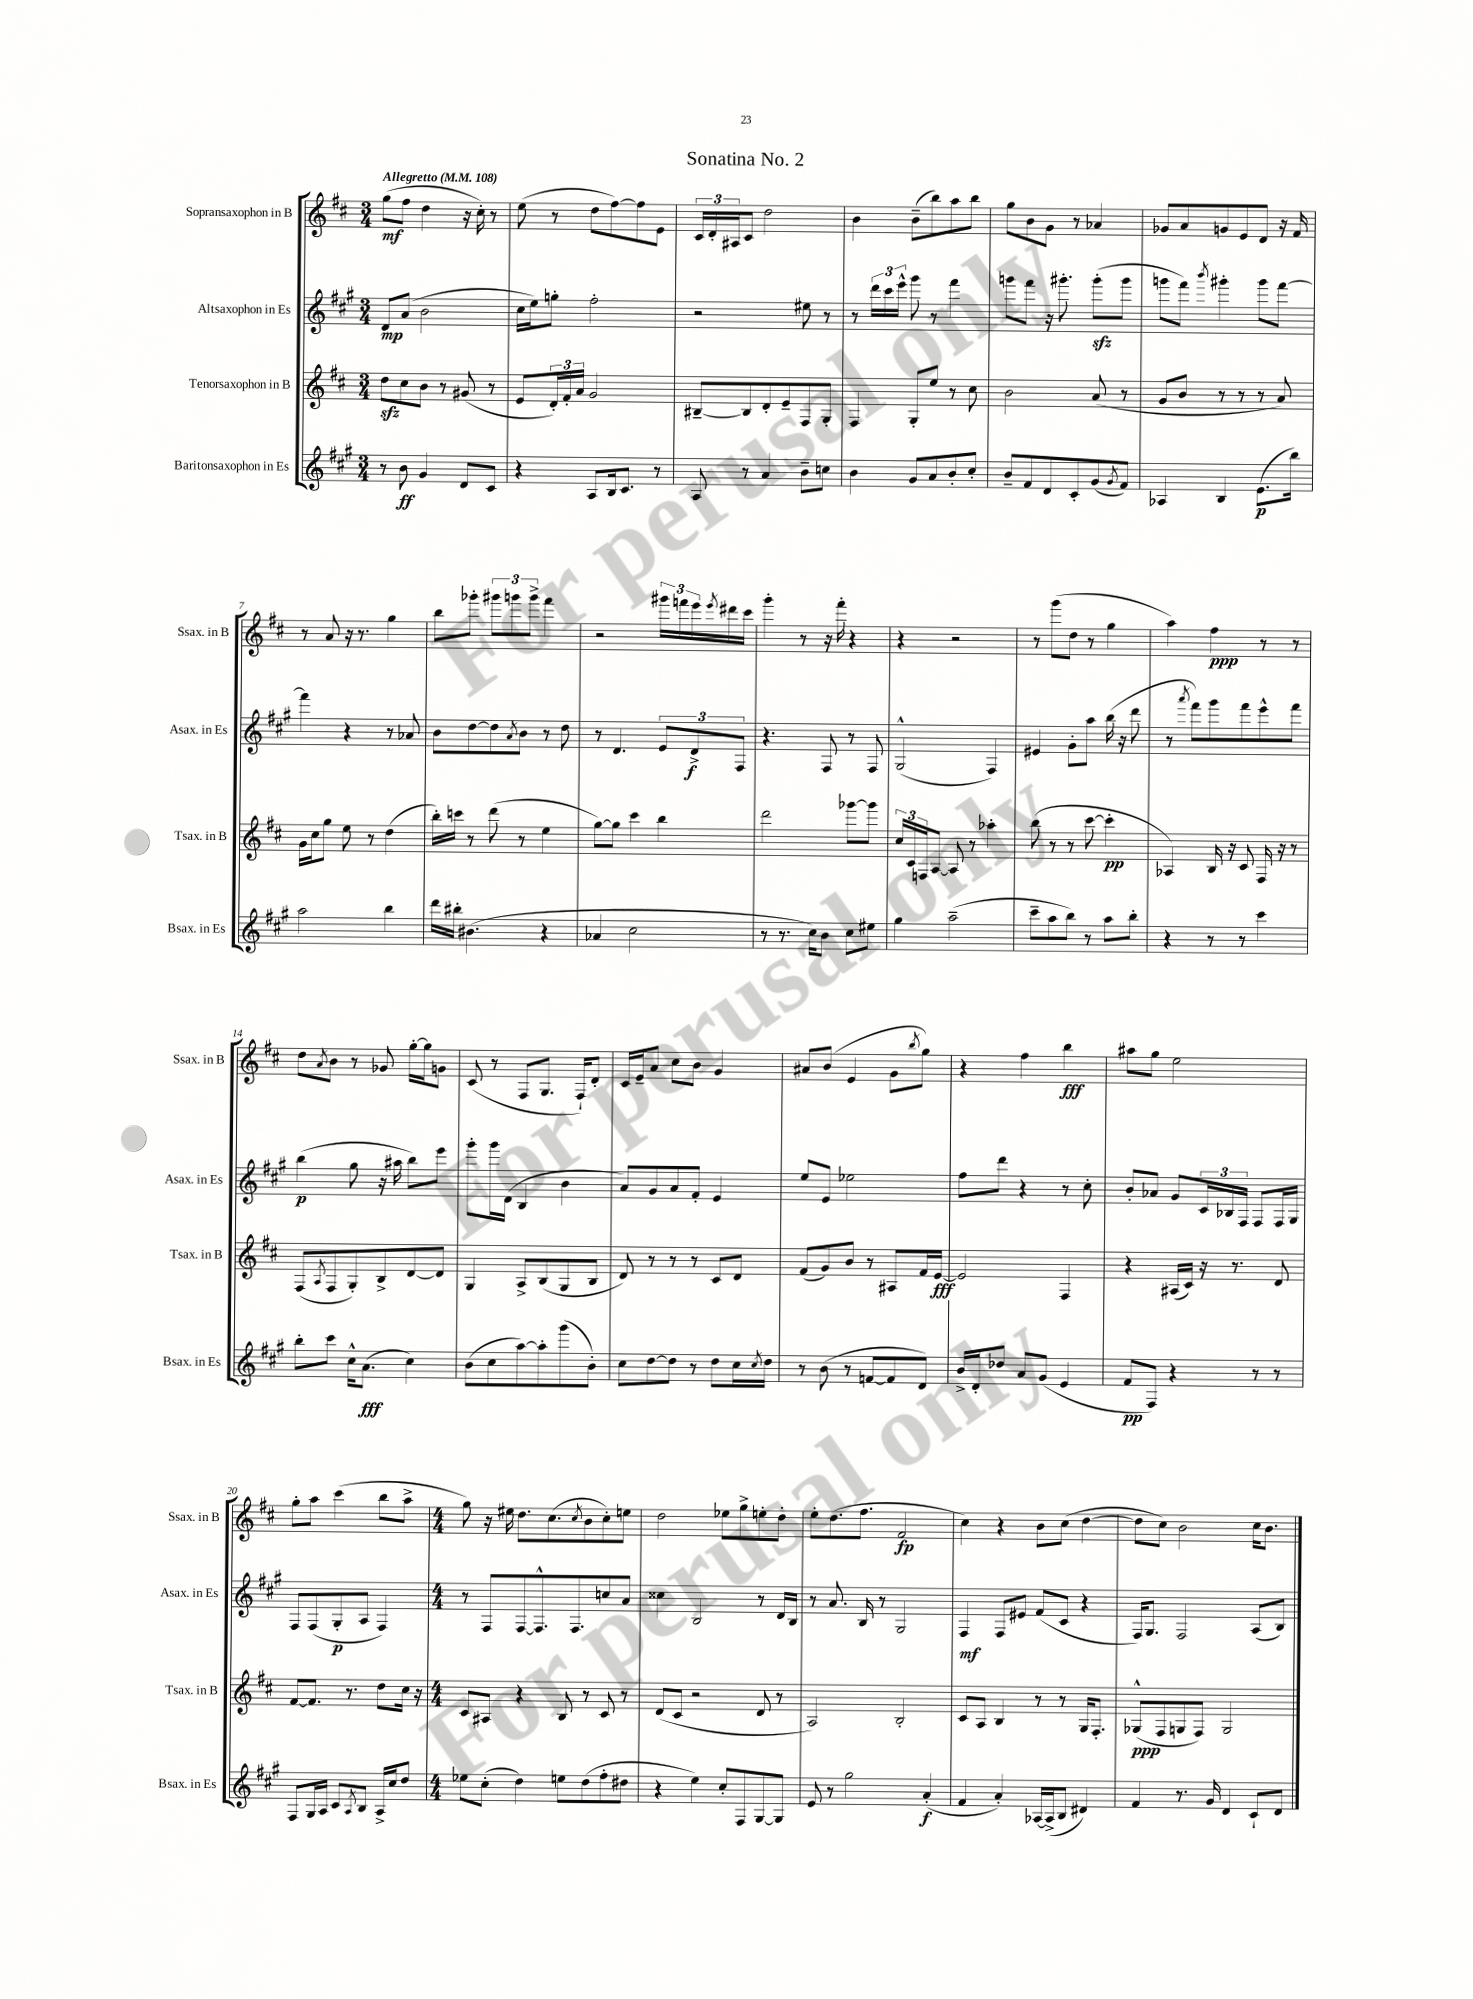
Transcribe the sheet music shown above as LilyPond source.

\header { title = "Sonatina No. 2" }
<<
\new StaffGroup <<
\new Staff = "s0" \with { instrumentName = "Sopransaxophon in B" shortInstrumentName = "Ssax. in B" } {
    \clef treble \key d \major \numericTimeSignature \time 3/4 \tempo "Allegretto" 4 = 108
    g''8\mf( fis''8 d''4 r16 cis''16-.) r8 |
    e''8( r8 d''8 fis''8~) fis''8 e'8 |
    \tuplet 3/2 { cis'16 d'16-. ais16 } cis'8 d''2 |
    b'4 b'8--( b''8) a''8 b''8 |
    g''8 b'8 g'8 r8 aes'4 |
    ges'8 a'8 g'8 e'8 d'8 r16 fis'16 |
    r8 a'8 r16 r8. g''4 |
    b''8 ges'''8-. \tuplet 3/2 { gis'''8 g'''8 g'''8-> } fis'''4 |
    r2 \tuplet 3/2 { gis'''16 f'''16 e'''16 } \acciaccatura { e'''8 } dis'''16 cis'''16 |
    g'''4-. r8 r16 fis'''16-. r4 |
    r4 r2 |
    r8 g'''8( d''8 r8 g''4 |
    a''4) fis''4\ppp r8 r8 |
    d''8 \acciaccatura { a'8 } b'8 r8 ges'8 g''16~-. g''16 g'8 |
    cis'8( r8 fis8 g8. fis16-!) d'8-. |
    cis'16 e'16-- a'8 cis''8 b'8 g'4 |
    ais'8 b'8( e'4 g'8 \acciaccatura { b''8 } g''8) |
    r4 fis''4 b''4\fff |
    ais''8 g''8 e''2 |
    g''8-. a''8 cis'''4( b''8 a''8-> |
    \numericTimeSignature \time 4/4 g''8) r16 eis''16 d''8. cis''8.( \acciaccatura { cis''8 } b'8 cis''8-.) e''8 |
    d''2 ees''8 g''8-> e''8-. d''8-. |
    e''8-. d''8.( fis''8. fis'2\fp |
    cis''4) r4 b'8 cis''8( d''4~ |
    d''8 cis''8) b'2 cis''16 b'8. \bar "|." |
}
\new Staff = "s1" \with { instrumentName = "Altsaxophon in Es" shortInstrumentName = "Asax. in Es" } {
    \clef treble \key a \major \numericTimeSignature \time 3/4
    d'8\mp a'8( b'2 |
    cis''16 e''16) g''8-. fis''2-. |
    r2 eis''8 r8 |
    r8 \tuplet 3/2 { d'''16 cis'''16 e'''16-^ } gis'''8 r8 fis'''4 |
    g'''8 fis'''8 r16 gis'''8.-. gis'''8-.\sfz( gis'''8 |
    g'''8 fis'''8) \acciaccatura { b'''8 } gis'''4-. gis'''8 fis'''8~ |
    fis'''4 r4 r8 aes'8 |
    b'8 d''8~ d''8 \acciaccatura { a'8 } b'8 r8 d''8 |
    r8 d'4. \tuplet 3/2 { e'8 d'8->\f fis8 } |
    r4. fis8 r8 fis8 |
    gis2-^( fis4) |
    eis'4 gis'8-. a''8 b''16( r16 d'''8 |
    r8 \acciaccatura { a'''8 } fis'''8) gis'''8 fis'''8 e'''8-^ fis'''8 |
    b''4\p( gis''8 r16 ais''16 b''8) e'''8 |
    gis'''8-. gis'''16 d'16( b4 b'4 |
    a'8) gis'8 a'8 fis'8-. e'4 |
    e''8 e'8 ees''2 |
    fis''8 d'''8 r4 r8 cis''8-. |
    b'8-. aes'8 gis'8 \tuplet 3/2 { cis'16 bes16 fis16 } fis8 fis16 gis16 |
    fis8 fis8( gis8-.\p a8 fis4) |
    \numericTimeSignature \time 4/4 r8 fis8 fis8~ fis8.-^ fis8. c''8 a'8 |
    cisis''4 b2 r8 d'16 b16 |
    r8 a'8. b16 r8 gis2 |
    fis4\mf fis8 eis'8 fis'8( cis'8 r4 |
    fis16) gis8. fis2 a8( b8) \bar "|." |
}
\new Staff = "s2" \with { instrumentName = "Tenorsaxophon in B" shortInstrumentName = "Tsax. in B" } {
    \clef treble \key d \major \numericTimeSignature \time 3/4
    d''8\sfz cis''8 b'8 r8 gis'8( r8 |
    e'8 \tuplet 3/2 { d'16-.) fis'16-. a'16 } g'2 |
    bis8~-- bis8 d'8-. e'8-- fis8 g8-. |
    fis4 g8-. e''8 r8 cis''8 |
    b'2 a'8( r8 |
    g'8 b'8 r8 r8 r8 a'8) |
    g'16 cis''16 g''8 e''8 r8 d''4( |
    b''16-.) c'''16 r8 d'''8( r8 e''4 |
    g''8~) g''8 cis'''4 b''4 |
    d'''2 ges'''8~ ges'''8 |
    \tuplet 3/2 { cis''16 cis'16 f16 } a8~ a8 r8 aes''4-. |
    b''8( r8 r8 cis'''8~ cis'''4-.\pp |
    aes4) b16 r16 cis'8 fis16 r16 r8 |
    fis8( \acciaccatura { a8 } fis8 g8-.) b8-> d'8~ d'8 |
    g4 a8-> b8( g8 b8 |
    d'8) r8 r8 r8 cis'8 d'8 |
    fis'8( g'8) b'8 r8 ais8 fis'16 e'16~\fff |
    e'2 fis4 |
    r4 ais16( cis'16) r16 r8. d'8 |
    fis'8~ fis'8. r8. d''8 cis''16 r16 |
    \numericTimeSignature \time 4/4 cis'8 ais8 r4 b8 r8 cis'8 r8 |
    d'8( cis'8 r2 d'8 r8 |
    a2) b2-. |
    cis'8 a8 b4 r8 r8 g16 fis8.-. |
    ges8-^\ppp( fis8 g8 fis8) g2 \bar "|." |
}
\new Staff = "s3" \with { instrumentName = "Baritonsaxophon in Es" shortInstrumentName = "Bsax. in Es" } {
    \clef treble \key a \major \numericTimeSignature \time 3/4
    r8 b'8\ff gis'4 d'8 cis'8 |
    r4 a8 b16 cis'8. r8 |
    a8 r8 a'4 b'8-- c''8 |
    b'4 gis'8 a'8 b'8-. cis''8-. |
    b'8-- fis'8 d'8 cis'8-. gis'8( \acciaccatura { gis'8 } fis'8) |
    aes4 b4 e'8.\p( b''16) |
    a''2 b''4 |
    d'''16 bis''16-. bis'4.( r4 |
    aes'4 cis''2 |
    r8 r8. cis''16) b'8 cis''8 eis''8 |
    gis''4 a''2--( |
    cis'''8-- a''8 b''8) r8 a''8 b''8-. |
    r4 r8 r8 cis'''4 |
    b''8-. cis'''8 cis''16-^ a'8.\fff( cis''4) |
    b'8( cis''8 a''8~) a''8-. gis'''8( b'8-.) |
    cis''8 d''8~ d''8 r8 d''8 cis''16 \acciaccatura { cis''8 } d''16 |
    r8 b'8( r8 f'8~ f'8 d'8) |
    b'16-> d'16-. des''8 a'8 gis'8( e'4 |
    fis'8\pp fis8) r4 r8 r8 |
    fis8 gis16 a16 cis'8 \acciaccatura { a8 } b8 a16-> cis''16 d''8 |
    \numericTimeSignature \time 4/4 ees''8 cis''8-.( d''4) e''8 d''8( fis''8-. dis''8 |
    r4 e''4) cis''8-. fis8 gis8~ gis8 |
    e'8 r8 gis''2 a'4-.\f( |
    fis'4 a'4-.) aes16~ aes16->( b8 dis'4) |
    fis'4 r8. gis'16 d'4 cis'8-! d'8 \bar "|." |
}
>>
>>
